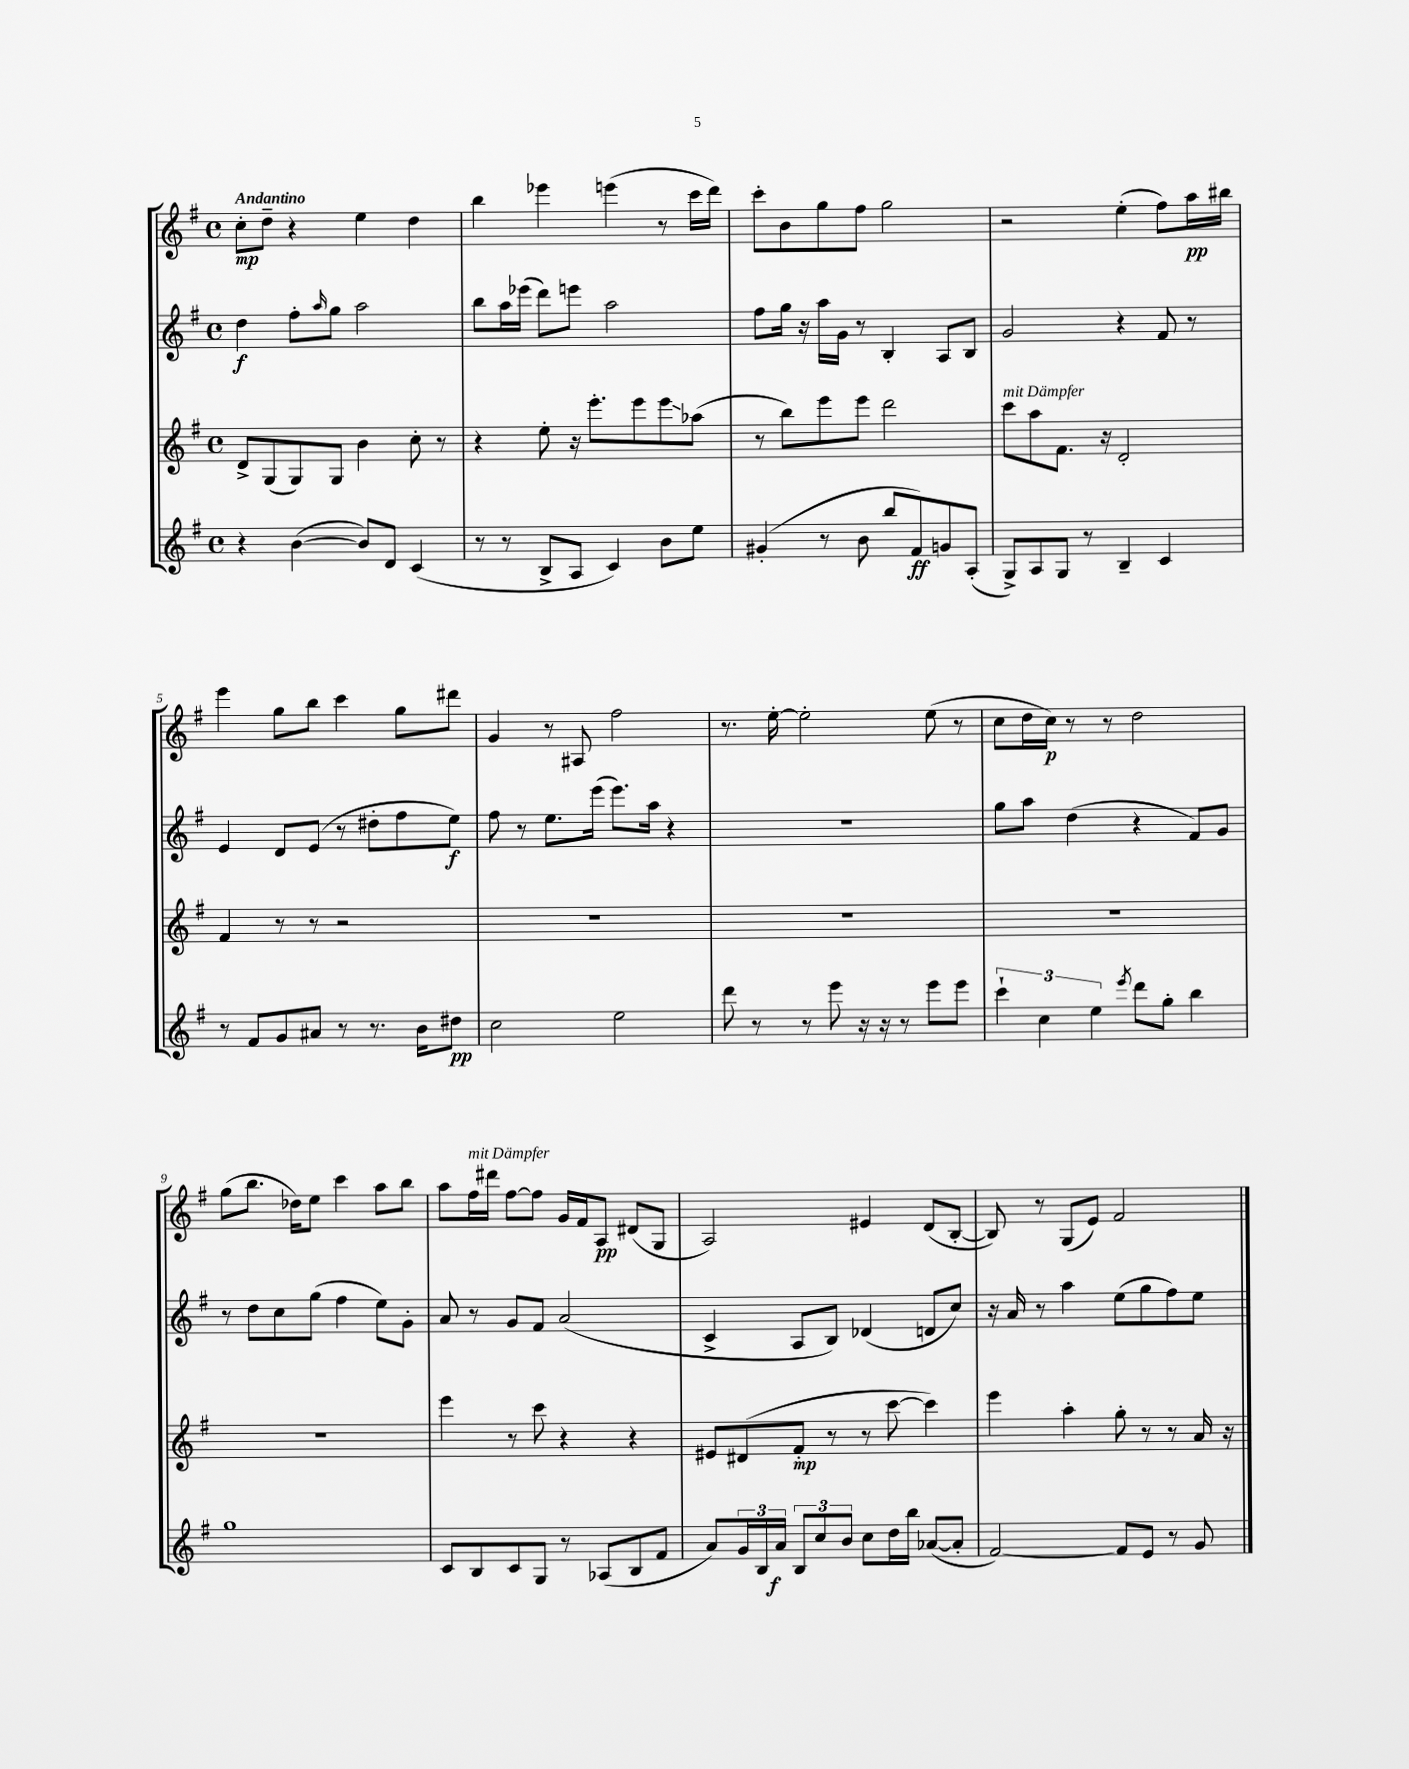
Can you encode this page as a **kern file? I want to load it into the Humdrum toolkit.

**kern	**kern	**kern	**kern
*staff4	*staff3	*staff2	*staff1
*clefG2	*clefG2	*clefG2	*clefG2
*k[f#]	*k[f#]	*k[f#]	*k[f#]
*M4/4	*M4/4	*M4/4	*M4/4
*met(c)	*met(c)	*met(c)	*met(c)
4r	8d^	4dd	8cc'
.	(8G	.	8dd~
([4b	8G)	8ff#'	4r
.	.	16qqaa	.
.	8G	8gg	.
8b])	4b	2aa	4ee
8d	.	.	.
(4c	8cc'	.	4dd
.	8r	.	.
=	=	=	=
8r	4r	8bb	4bb
8r	.	16aa	.
.	.	(16eee-	.
8B^	8ee'	8ddd)	4eee-
8A	16r	8eee	.
.	8.eee'	.	.
4c)	.	2aa	(4eee
.	8eee	.	.
8b	8eee	.	8r
8ee	(8aa-	.	16ccc
.	.	.	16ddd)
=	=	=	=
(4g#'	8r	8ff#	8ccc'
.	8bb)	16gg	8b
.	.	16r	.
8r	8eee	16aa	8gg
.	.	16g	.
8b	8eee	8r	8ff#
8bb	2ddd	4B'	2gg
8f#)	.	.	.
8g	.	8A	.
(8A'	.	8B	.
=	=	=	=
8G^)	8ccc	2g	2r
8A	8aa	.	.
8G	8.f#	.	.
8r	.	.	.
.	16r	.	.
4B~	2d'	4r	(4ee'
4c	.	8f#	8ff#)
.	.	8r	16aa
.	.	.	16bb#
=	=	=	=
8r	4f#	4e	4eee
8f#	.	.	.
8g	8r	8d	8gg
8a#	8r	(8e	8bb
8r	2r	8r	4ccc
8.r	.	8dd#'	.
.	.	8ff#	8gg
16b	.	.	.
8dd#	.	8ee)	8ddd#
=	=	=	=
2cc	1r	8ff#	4g
.	.	8r	.
.	.	8.ee	8r
.	.	.	8A#
.	.	(16eee	.
2ee	.	8.eee)	2ff#
.	.	16aa	.
.	.	4r	.
=	=	=	=
8ddd	1r	1r	8.r
8r	.	.	.
.	.	.	[16ee'
8r	.	.	2ee']
8eee	.	.	.
16r	.	.	.
16r	.	.	.
8r	.	.	.
8eee	.	.	(8ee
8eee	.	.	8r
=	=	=	=
6ccc`	1r	8gg	8cc
.	.	8aa	16dd
6cc	.	.	.
.	.	.	16cc)
.	.	(4dd	8r
6ee	.	.	.
.	.	.	8r
8qeee	.	.	.
8ddd	.	4r	2dd
8gg'	.	.	.
4bb	.	8f#)	.
.	.	8g	.
=	=	=	=
1gg	1r	8r	(8gg
.	.	8dd	8.bb
.	.	8cc	.
.	.	.	16dd-)
.	.	(8gg	8ee
.	.	4ff#	4ccc
.	.	8ee)	8aa
.	.	8g'	8bb
=	=	=	=
8c	4eee	8a	8aa
8B	.	8r	16ff#
.	.	.	16ddd#
8c	8r	8g	[8ff#
8G	8ccc	8f#	8ff#]
8r	4r	(2a	16g
.	.	.	16f#
(8A-	.	.	8A
8B	4r	.	(8d#
8f#	.	.	8G
=	=	=	=
8a)	8e#	4c^	2A)
24g	(8d#	.	.
24B	.	.	.
24a	.	.	.
12B	8f#'	8A	.
12cc	.	.	.
.	8r	8B)	.
12b	.	.	.
8cc	8r	(4d-	4e#
16dd	[8ccc	.	.
16bb	.	.	.
([8a-	4ccc])	8d	(8d
8a-']	.	8cc)	[8B'
=	=	=	=
[2f#)	4eee	16r	8B])
.	.	16a	.
.	.	8r	8r
.	4aa'	4aa	(8G
.	.	.	8e)
8f#]	8gg'	(8ee	2f#
8e	8r	8gg	.
8r	8r	8ff#)	.
8g	16a	8ee	.
.	16r	.	.
==	==	==	==
*-	*-	*-	*-
